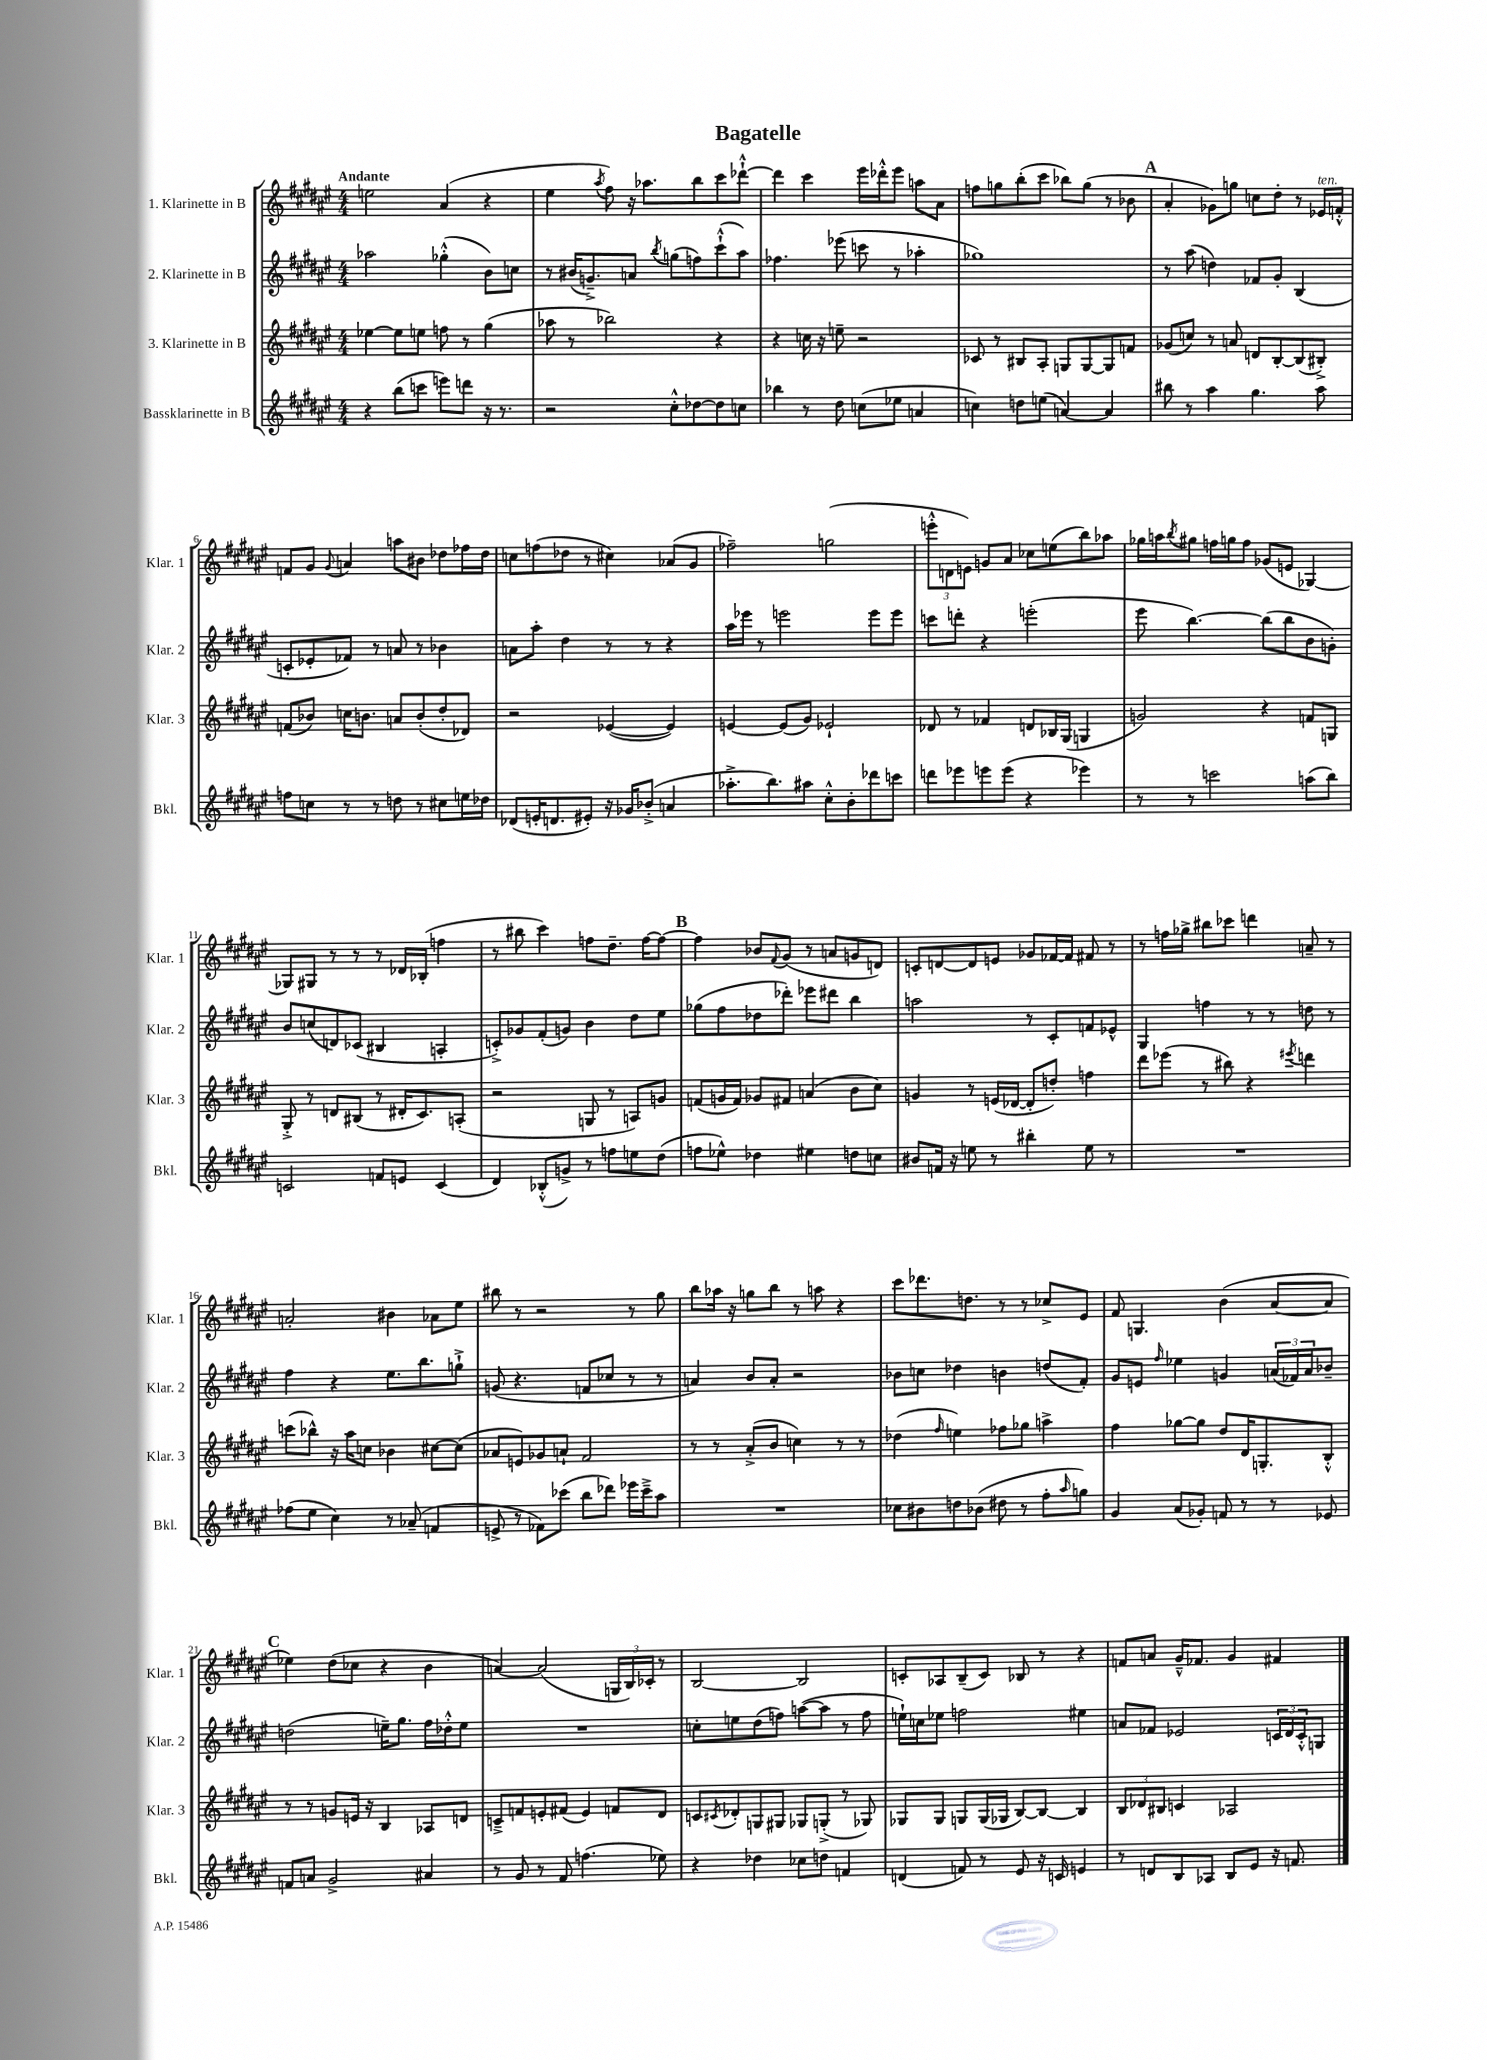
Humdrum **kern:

**kern	**kern	**kern	**kern
*part4	*part3	*part2	*part1
*staff4	*staff3	*staff2	*staff1
*I"Bassklarinette in B	*I"3. Klarinette in B	*I"2. Klarinette in B	*I"1. Klarinette in B
*I'Bkl.	*I'Klar. 3	*I'Klar. 2	*I'Klar. 1
*clefG2	*clefG2	*clefG2	*clefG2
*k[f#c#g#d#a#e#]	*k[f#c#g#d#a#e#]	*k[f#c#g#d#a#e#]	*k[f#c#g#d#a#e#]
*M4/4	*M4/4	*M4/4	*M4/4
=1	=1	=1	=1
!	!	!	!LO:TX:a:B:t=Andante
4r	[4ee-X\	2aa-X\	2een\
(8bb\L	8ee-\L]	.	.
8cccn\J	8een\J	.	.
8eeen\L)	8ffn\	(4gg-X'^^\	(4a#/
8dddn\J	8r	.	.
16r	(4gg#\	8b\L)	4r
8.r	.	.	.
.	.	8ccn\J	.
=2	=2	=2	=2
2r	8aa-X\	8r	4ee#\
.	8r	(16b#X/KL	.
.	.	8.gn~^/)	.
.	.	.	8qaa#/
.	2bb-X\)	.	8ff#\)
.	.	8an/J	16r
.	.	.	8.aa-X\L
.	.	8qbb/	.
8cc#'^^\L	.	(8ggn\L	.
[8dd-X\	.	8ffn\)	8bb\
8dd-\]	4r	(8ccc#`^^\	8ccc#\
8ccn\J	.	8aa#\J)	[8ddd-X`^^\J
=3	=3	=3	=3
4bb-X\	4r	4.ff-X\	4ddd-\]
8r	16ccn\	.	4ccc#\
.	16r	.	.
8dd#\	8een~\	(8eee-X\	.
(8ccn\L	2r	8cccn\	16eee#\LL
.	.	.	16ddd-X'^^\J
8ee-X\J	.	8r	8eee#\J
4an/	.	4aa-X'\	8aan\L
.	.	.	8a#\J
=4	=4	=4	=4
4ccn\)	8c-X/	1gg-X)	8ffn\L
.	8r	.	8ggn\
8ddn\L	8B#X/L	.	(8bb'\
(8een\J	8A#'/J	.	8ccc#\J
[4an/)	8Gn/L	.	8bb-X\L)
.	[8G/	.	(8gg\J
4a/]	8G/]	.	8r
.	8fn/J	.	8b-X\
!!LO:REH:place=s1:t=A
=5	=5	=5	=5
8bb#X\	(8g-X/L	8r	4a#'/
8r	8ccn/J)	(8aa#\	.
4aa#\	8r	4ddn\)	8g-X\L)
.	8an/	.	8ggn\J
4.gg#\	8dn/L	8f-X/L	8ccn\L
.	[8B'/	8g#'/J	8dd#'\J
.	(8B/]	(4B/	8r
!	!	!	!LO:TX:a:i:t=ten.
8aa#\	8B#X'^/J)	.	16e-X/LL
.	.	.	16fn'^^/JJ
!!LO:LB:g=z
=6	=6	=6	=6
8ffn\L	(8fn/L	8cn'/L	8fn/L
8ccn\J	8b-X/J)	8e-X'/	8g#/J
.	.	.	8qqg#/
8r	16ccn\KL	8f-X/J)	4an/
.	8.bn\J	.	.
8r	.	8r	.
8ddn\	8an/L	8an/	8aan\L
8r	(8b'/	8r	8b#X\J
8cc#X\L	8dd#'/	4b-X\	8dd-X\L
16een\L	8d-X/J)	.	16ff-X\L
16dd-X\JJ	.	.	16dd-\JJ
=7	=7	=7	=7
(8d-X/L	2r	8an\L	8ccn\L
16en'/K	.	8aa#'\J	(8ffn\
8.dn/	.	.	.
.	.	4dd#\	8dd-X\J
8e#X'/J)	.	.	8r
16r	([4e-X/	8r	4cc#X\)
16g-X/KL	.	.	.
(8b-X'^/J	.	8r	.
4an/	4e-/])	4r	(8a-X/L
.	.	.	8g#/J
=8	=8	=8	=8
8.aa-X'^\L	[4en/	16aa#\LL	2ff-X~\)
.	.	16eee-X\JJ	.
.	.	8r	.
8.bb\)	.	.	.
.	(8e/L]	2eeen\	.
8aa#X\J	8g#/J)	.	.
8cc#'^^\L	2e-X`/	.	(2ggn\
8b'\	.	.	.
8ddd-X\	.	8eee\L	.
8cccn\J	.	8eee\J	.
=9	=9	=9	=9
8dddn\L	8d-X/	8cccn\L	12eeen'^^\L
.	.	.	12dn\
8eee-X\	8r	8dddn'\J	.
.	.	.	12en\J)
8eeen\	4f-X/	4r	8gn/L
(8eee\J	.	.	8a#/J
4r	8dn/L	(2eeen'\	8cc-X\L
.	16B-X/L	.	(8een\
.	(16G#/JJ	.	.
4eee-X\)	4Gn/	.	8bb\)
.	.	.	8aa-X\J
=10	=10	=10	=10
8r	2gn/)	8eee#\	16gg-X\LL
.	.	.	16aan\J
.	.	.	8qbb/
8r	.	[4.bb\)	8gg#X\J
2cccn\	.	.	16ffn\LL
.	.	.	16ggn\J
.	.	.	8ff\J
.	4r	(8bb\L]	(8g-X/L
.	.	8bb\	8en/J
(8aan\L	8fn/L	8b\	[4G-X/)
8bb\J)	8Gn/J	8gn'\J)	.
!!LO:LB:g=z
=11	=11	=11	=11
2cn/	8G#'^/	8b/L	8G-X/L]
.	8r	(8ccn/	8G#X/J
.	8dn/L	8dn/)	8r
.	(8B#X/J	(8c-X/J	8r
8fn/L	8r	4B#X/	8r
8en/J	16d#X'/KL	.	16d-X/LL
.	8.c#/)	.	(16B-X'/JJ
(4c/	.	4An'/	4ffn\
.	(8An'/J	.	.
=12	=12	=12	=12
4d#/)	2r	8cn'^/L)	8r
.	.	8g-X/	8bb#X\
(8B-X'^^/L	.	(8f#'/	4ccc#\)
8gn^/J)	.	8gn/J)	.
8r	8Gn/	4b\	8ffn\L
8ffn\L	8r	.	8.dd#~\J
8een\	8An/L)	8dd#\L	.
.	.	.	[16ff\KL
(8dd#\J	8gn/J	8ee#\J	8ff\J_
!!LO:REH:place=s1:t=B
=13	=13	=13	=13
8ffn\L	(8fn/L	(8gg-X\L	4ff\]
8ee-X^^\J)	16gn/L	8ff#\	.
.	16f/JJ)	.	.
4dd-X\	8g-X/L	8dd-X\	8b-X/L
.	.	.	8qqf#/
.	8f#X/J	8ddd-X'\J)	(8g#/J
4ee#X\	(4an/	8eee-X\L	8r
.	.	8ddd#X\J	8an/L
8ddn\L	8b\L	4bb\	8gn/
8ccn\J	8cc#\J)	.	8dn/J)
=14	=14	=14	=14
8b#X/L	4gn/	2aan\	8cn'/L
16fn/Jk	.	.	[8dn/
16r	.	.	.
8een\	8r	.	8d/]
8r	(16en/LL	.	8en/J
.	[16d-X/JJ	.	.
4bb#X'\	8d-'/L]	8r	8g-X/L
.	8ddn'/J)	8c#'/L	[16f-X/L
.	.	.	16f-/JJ]
8ee\	4ffn\	8fn/	8f#X/
8r	.	8e-X^^/J	8r
=15	=15	=15	=15
1r	8ddd#\L	4G#/	8r
.	(8eee-X\J	.	16ffn\LL
.	.	.	16gg-X^\JJ
.	8r	4ffn\	8bb#X\L
.	8bb#X\)	.	8ccc-X\J
.	4r	8r	4dddn\
.	.	8r	.
.	8qeee#X/	.	.
.	4dddn\	8ddn\	8an~/
.	.	8r	8r
!!LO:LB:g=z
=16	=16	=16	=16
(8ff-X\L	(8cccn\L	4ff#\	2an'/
8ee#\J	8bb-X^^\J)	.	.
4cc#\)	16r	4r	.
.	16aa#\KL	.	.
.	8ccn\J	.	.
8r	4b-X\	8.ee#\L	4b#X\
(8a-X~/	.	.	.
.	.	8.bb\	.
4fn/	[8cc#X\L	.	8a-X\L
.	(8cc#\J]	8ggn`^\J	8ee#\J
=17	=17	=17	=17
8en^/	8a-X/L	(8gn/	8bb#X\
8r	8en/)	4.r	8r
8f-X\L)	8g-X/	.	2r
(8ccc-X\J	8an`/J	.	.
8bb\L	2f#/	8fn/L	.
8ddd-X\J)	.	8cc-X/J	.
16eee-X\LL	.	8r	8r
16ccc-~^\J	.	.	.
8aa#\J	.	8r	8gg#\
=18	=18	=18	=18
1r	8r	4an/)	8bb\L
.	8r	.	16aa-X\Jk
.	.	.	16r
.	(8a#'^/L	8b/L	8ggn\L
.	8b/J	8a'/J	8bb\J
.	4ccn\)	2r	8r
.	.	.	8aan\
.	8r	.	4r
.	8r	.	.
=19	=19	=19	=19
8cc-X\L	(4dd-X\	8b-X\L	8ccc#\L
8b#X\	.	8ccn\J	8.ddd-X\
.	16qqff#/	.	.
8ddn\	4een\)	4dd-X\	.
.	.	.	8.ddn\J
(8b-X\J	.	.	.
8dd#X\	8ff-X\L	4bn\	8r
8r	8gg-X\J	.	8r
8ff#'\L	4aan^\	(8ddn/L	8cc-X^/L
16qqaa#/	.	.	.
8ggn\J)	.	8f#'/J)	8e#/J
=20	=20	=20	=20
4g#/	4ff#\	8g#/L	8f#/
.	.	8en/J	4.Gn/
.	.	16qqff#/	.
(8a#/L	[8gg-X\L	4ee-X\	.
8g-X'/J)	8gg-\J]	.	.
8fn/	8dd#/L	4gn/	(4b\
8r	16d#/K	.	.
.	8.Gn'/	.	.
8r	.	(24an/LL	[8a#/L
.	.	24f-X/)	.
.	.	24a/J	.
8e-X/	8B'^^/J	8b-X~/J	8a#/J]
!!LO:LB:g=z
!!LO:REH:place=s1:t=C
=21	=21	=21	=21
8fn/L	8r	(2ddn\	4ee-X\)
8an/J	8r	.	.
2g#^/	8gn/L	.	(8dd#\L
.	16en/Jk	.	8cc-X\J
.	16r	.	.
.	4B/	16een~\KL)	4r
.	.	8.gg#\J	.
4a#X/	8A-X/L	16ff#\LL	4b\
.	.	16dd-X'^^\J	.
.	8dn/J	8ee\J	.
=22	=22	=22	=22
8r	8cn~^/L	1r	[4an/)
8g#/	8fn/	.	.
8r	8en'/	.	(2a/]
8f#/	(8f#X/J	.	.
(4.ffn\	4e/)	.	.
.	8fn/L	.	24Gn/LL
.	.	.	24B/)
.	.	.	24c-X'/JJ
8ee-X\)	8d#/J	.	8r
=23	=23	=23	=23
4r	8cn/L	8ccn'\L	[2B/
.	8qc#X/	.	.
.	8d-X'/	8een\	.
4dd-X\	8Gn/	(8dd#\	.
.	8G#X/J	8ffn\J)	.
8cc-X\L	8G-X/L	([8aan\L	2B/]
8ddn\J	(8Gn'^/J	8aa\J]	.
4fn/	8r	8r	.
.	8G-X/)	8ff\	.
=24	=24	=24	=24
(4dn/	8G-X/L	16een`\LL)	8cn'/L
.	.	16ccn\J	.
.	8G-/J	8ee-X\J	8A-X/
8fn/)	8Gn/L	2ffn\	(8B~/
8r	(16G/L	.	8c/J)
.	16G-X/JJ	.	.
8e#/	[8B/L)	.	8B-X/
16r	8B/J_	.	8r
16cn/	.	.	.
4en/	4B/]	4ee#X\	4r
=25	=25	=25	=25
8r	12B/L	8an/L	8fn/L
.	12d-X/	.	.
8dn/L	.	8f-X/J	8an/J
.	12B#X/J	.	.
8B/	4cn/	2e-X/	16g#~^^/KL
.	.	.	8.f-X/J
8A-X/J	.	.	.
8B/L	2A-X/	.	4g#/
8e#/J	.	.	.
16r	.	24cn/LL	4f#X/
.	.	24d#/	.
8.fn/	.	.	.
.	.	24c'^^/J	.
.	.	8Gn/J	.
==	==	==	==
*-	*-	*-	*-
